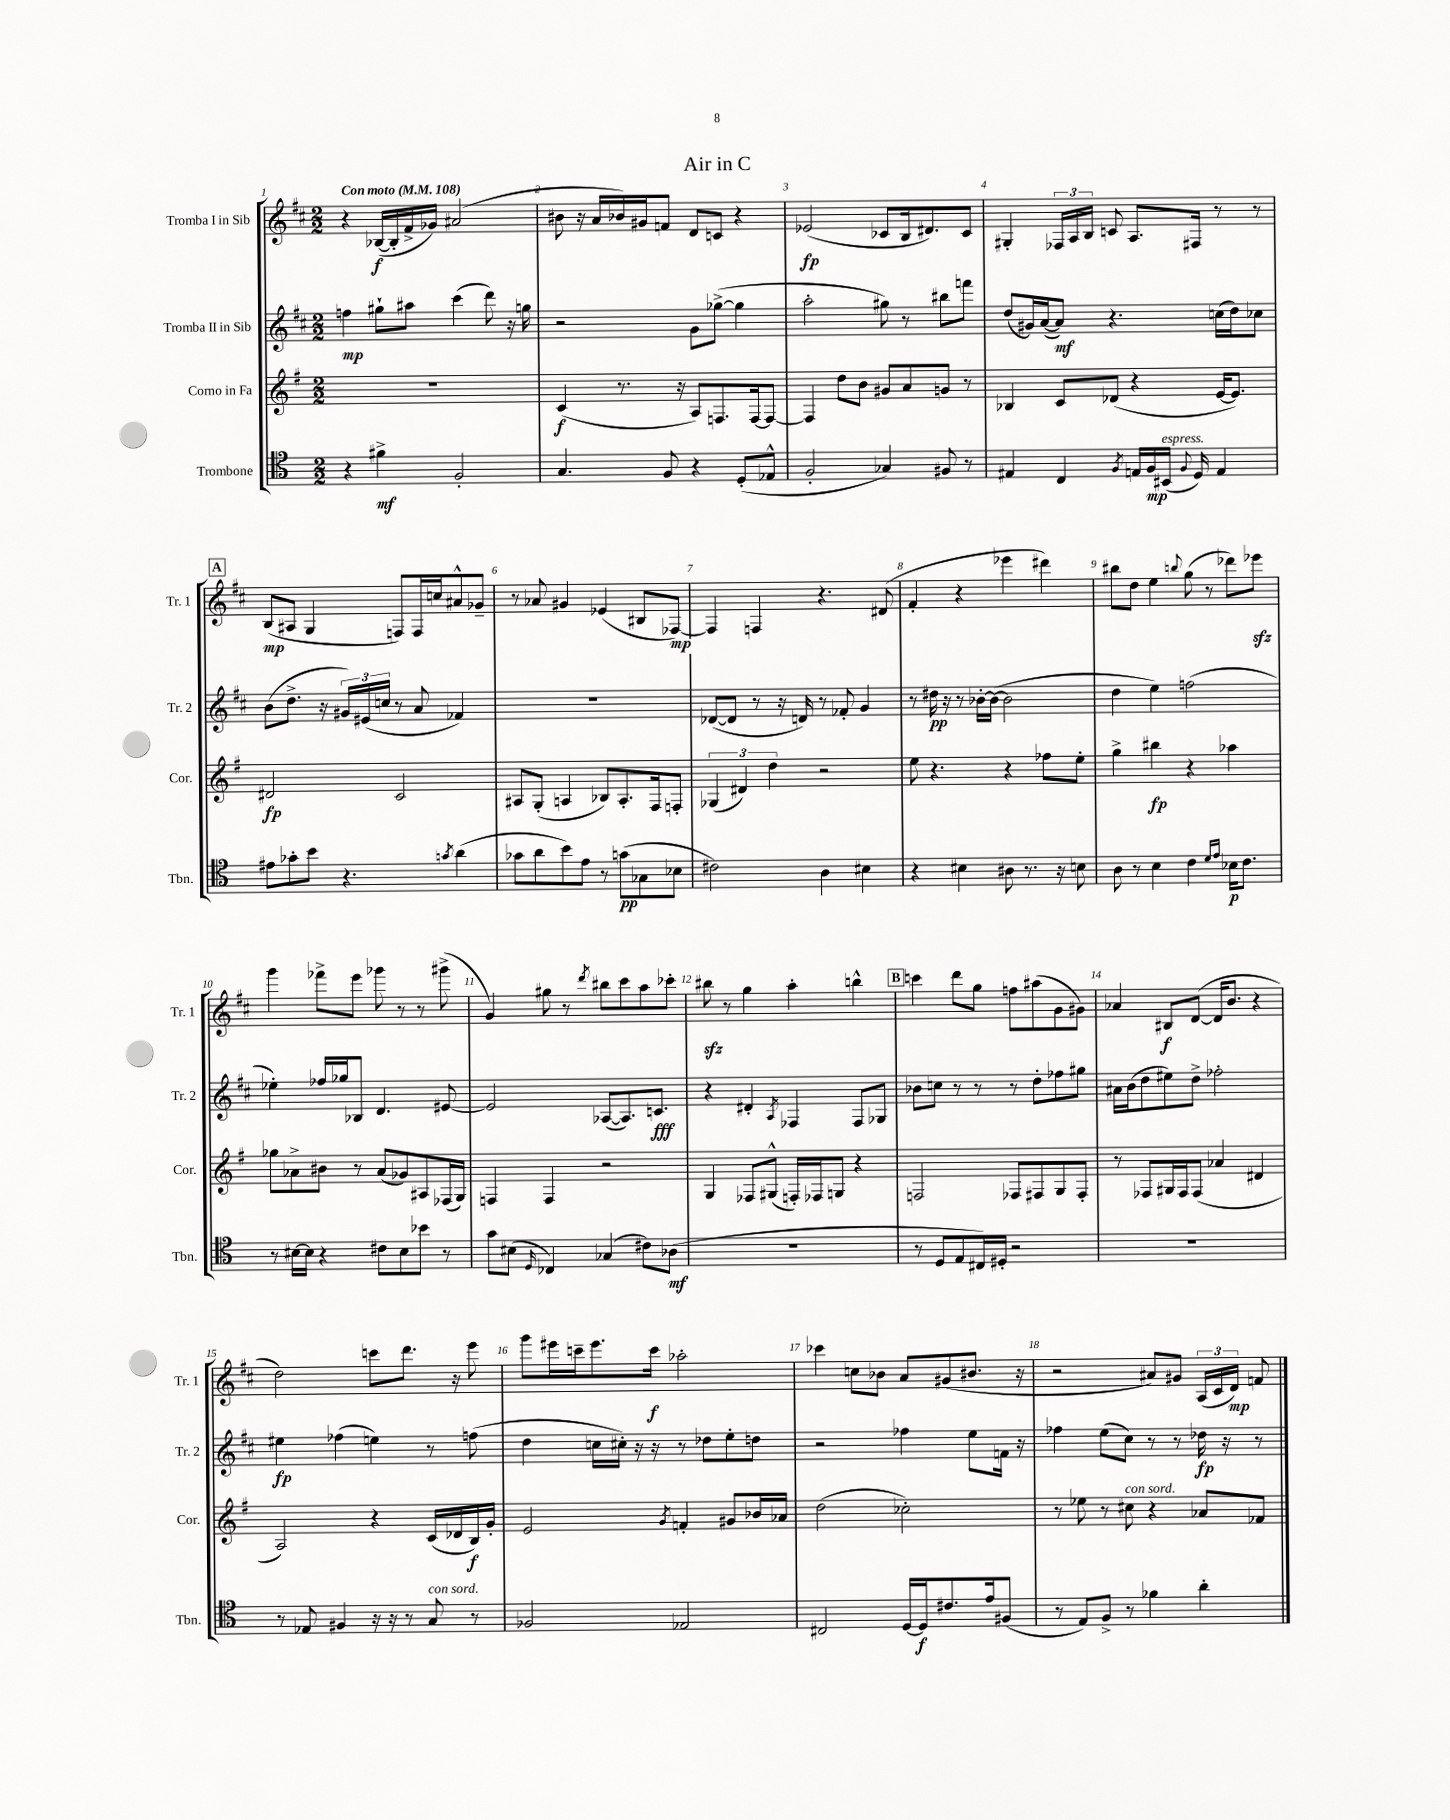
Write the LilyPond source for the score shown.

\header { title = "Air in C" }
<<
\new StaffGroup <<
\new Staff = "s0" \with { instrumentName = "Tromba I in Sib" shortInstrumentName = "Tr. 1" } {
    \clef treble \key d \major \numericTimeSignature \time 2/2 \tempo "Con moto" 4 = 108
    \autoBeamOff r4 bes16[~\f( bes16-. fis'16-> ges'16]) ais'2( |
    bis'8 r16 a'16[ bes'16) gis'16 f'8] d'8[ c'8] r4 |
    ees'2\fp( ces'8[ b16 dis'8.) ces'8] |
    gis4-. \tuplet 3/2 { fes16[ a16 b16] } c'8 a8.[ fis16] r8 r8 |
    \mark \markup { \box "A" } b8[\mp( ais8] g4 f8[) f16 c''16 ais'8-^ ges'8]-- |
    r8 aes'8 gis'4 ees'4( bis8[ fes8]~\mp) |
    fes4 f4 r4. dis'8( |
    fis'4-. r4 ees'''4 dis'''4) |
    bis''8[ d''8] e''4 \appoggiatura { b''8 } g''8( r8 des'''8[) ees'''8]\sfz |
    g'''4 fes'''8[-> e'''8] ges'''8 r8 r8 gis'''8->( |
    g'4) gis''8 r8 \acciaccatura { d'''8 } bis''8[ cis'''8 a''8 ces'''8]-. |
    bis''8\sfz r8 g''4 a''4-. b''4-^ |
    \mark \markup { \box "B" } c'''4 d'''8[ g''8] f''8[ ais''8( g'8 gis'8]) |
    aes'4 bis8[\f d'8]~( d'16[ b'8.] r4 |
    d''2) c'''8[ d'''8.] r16 e'''8 |
    g'''8[ eis'''16 c'''16-- eis'''8. c'''16]\f aes''2-. |
    ces'''4 c''8[ bes'8] a'8[ gis'8( bis'8.] r16 |
    r2 ais'8[) gis'8] \tuplet 3/2 { a16[( cis'16 d'16]\mp) } f'8 \bar "|." |
}
\new Staff = "s1" \with { instrumentName = "Tromba II in Sib" shortInstrumentName = "Tr. 2" } {
    \clef treble \key d \major \numericTimeSignature \time 2/2
    \autoBeamOff f''4\mp gis''8[-! ais''8] cis'''4( d'''8) r16 g''16 |
    r2 g'8[ ges''8]~->( ges''4 |
    a''2-. gis''8) r8 bis''8[ f'''8] |
    d''8[( gis'16) a'16~( a'8]\mf) r4. c''16[( d''16) ces''8] |
    \mark \markup { \box "A" } b'8[( d''8.]-> r16 \tuplet 3/2 { gis'16[) eis'16( c''16] } r8 a'8 fes'4) |
    R1 |
    des'8[~( des'8] r8 r16 d'16) r8 fes'8-. g'4 |
    r8 dis''16\pp r16 r8 bes'16[~-. bes'16]~( bes'2 |
    d''4 e''4) f''2( |
    ees''4-.) fes''16[ ges''16 bes8] d'4. eis'8~ |
    eis'2 aes8[~( aes8.) c'8.]\fff |
    r4 dis'4-. \acciaccatura { a8 } fes4 fes8[ ges8] |
    \mark \markup { \box "B" } bes'8[ c''8] r8 r8 r8 d''8[-. fes''8 gis''8] |
    ais'16[ b'16( d''8 eis''8) d''8]-> fes''2-. |
    eis''4\fp fes''4( e''4) r8 f''8( |
    d''4 c''16[ cis''16]-.) r16 r16 r8 des''8[ e''8-. d''8] |
    r2 fes''4 e''8[ f'16] r16 |
    fes''4 e''8[( cis''8]) r8 r8 des''16\fp r16 r8 \bar "|." |
}
\new Staff = "s2" \with { instrumentName = "Corno in Fa" shortInstrumentName = "Cor." } {
    \clef treble \key g \major \numericTimeSignature \time 2/2
    \autoBeamOff R1 |
    c'4\f( r8. r16 a8[) f8. f16~ f8]~ |
    f4 d''8[ b'8] gis'8[ a'8 g'8] r8 |
    bes4 c'8[ des'8]( r4 e'16[~ e'8.]) |
    \mark \markup { \box "A" } dis'2\fp c'2 |
    ais8[ g8]-.( a4 bes8[) a8.-. fis16 f8]-. |
    \tuplet 3/2 { ges4( dis'4) d''4 } r2 |
    e''8 r4. r4 fes''8[ e''8]-. |
    g''4-> bis''4\fp r4 aes''4 |
    ges''8[ aes'8-> bis'8] r8 aes'8[( ges'8) ais8 fes16( g16]) |
    f4 f4 r2 |
    g4 fes8[ gis8]-^( f16[-.) fes16 g8] r4 |
    \mark \markup { \box "B" } f2 fes8[ fis8 g8 fis8]-. |
    r8 fes8[ gis16 fes16 fes8]( aes'4 dis'4 |
    a2) r4 c'16[( des'16 b16\f) g'16]-. |
    e'2 \acciaccatura { g'8 } f'4-. gis'8[ bes'16 aes'16] |
    d''2( ces''2-.) |
    r8 ees''8 r8 cis''8^\markup { \italic "con sord." } r4 aes'8[ fes'8] \bar "|." |
}
\new Staff = "s3" \with { instrumentName = "Trombone" shortInstrumentName = "Tbn." } {
    \clef tenor \key c \major \numericTimeSignature \time 2/2
    \autoBeamOff r4 fis'4->\mf f2-. |
    g4. f8 r4 d8[-.( ees8]-^ |
    f2-. ges4) fis8 r8 |
    eis4 c4 \acciaccatura { f8 } e16[ f16\mp bis,16]^\markup { \italic "espress." }( \appoggiatura { f8 } d16) e4 |
    \mark \markup { \box "A" } eis'8[ ges'8-. b'8] r4. \acciaccatura { g'8 } a'4( |
    ges'8[ a'8 b'8) e'8] r8 g'8[\pp( ges8 bes8] |
    cis'2) a4 bis4 |
    r4 bis4 ais8 r8. r16 b8 |
    a8 r8 b4 c'4 \grace { d'16[ e'16] } bes16[\p c'8.] |
    r8 bis16[~ bis16] r4 cis'8[ bis8 bes'8] r8 |
    g'8[ bis8]( \grace { d16 } ces4) ges4( cis'8[) aes8]\mf( |
    R1 |
    \mark \markup { \box "B" } r8 d8[ e8 cis16) dis16]-. r2 |
    R1 |
    r8 ees8 fis4 r16 r16 r8 g8^\markup { \italic "con sord." } r8 |
    fes2 ees2 |
    cis2 d16[~ d16\f cis'8. e'16 fis8]( |
    r8 e8[) f8]-> r8 fes'4 a'4-. \bar "|." |
}
>>
>>
\layout { \context { \Score \override BarNumber.break-visibility = ##(#f #t #t) barNumberVisibility = #all-bar-numbers-visible } }
